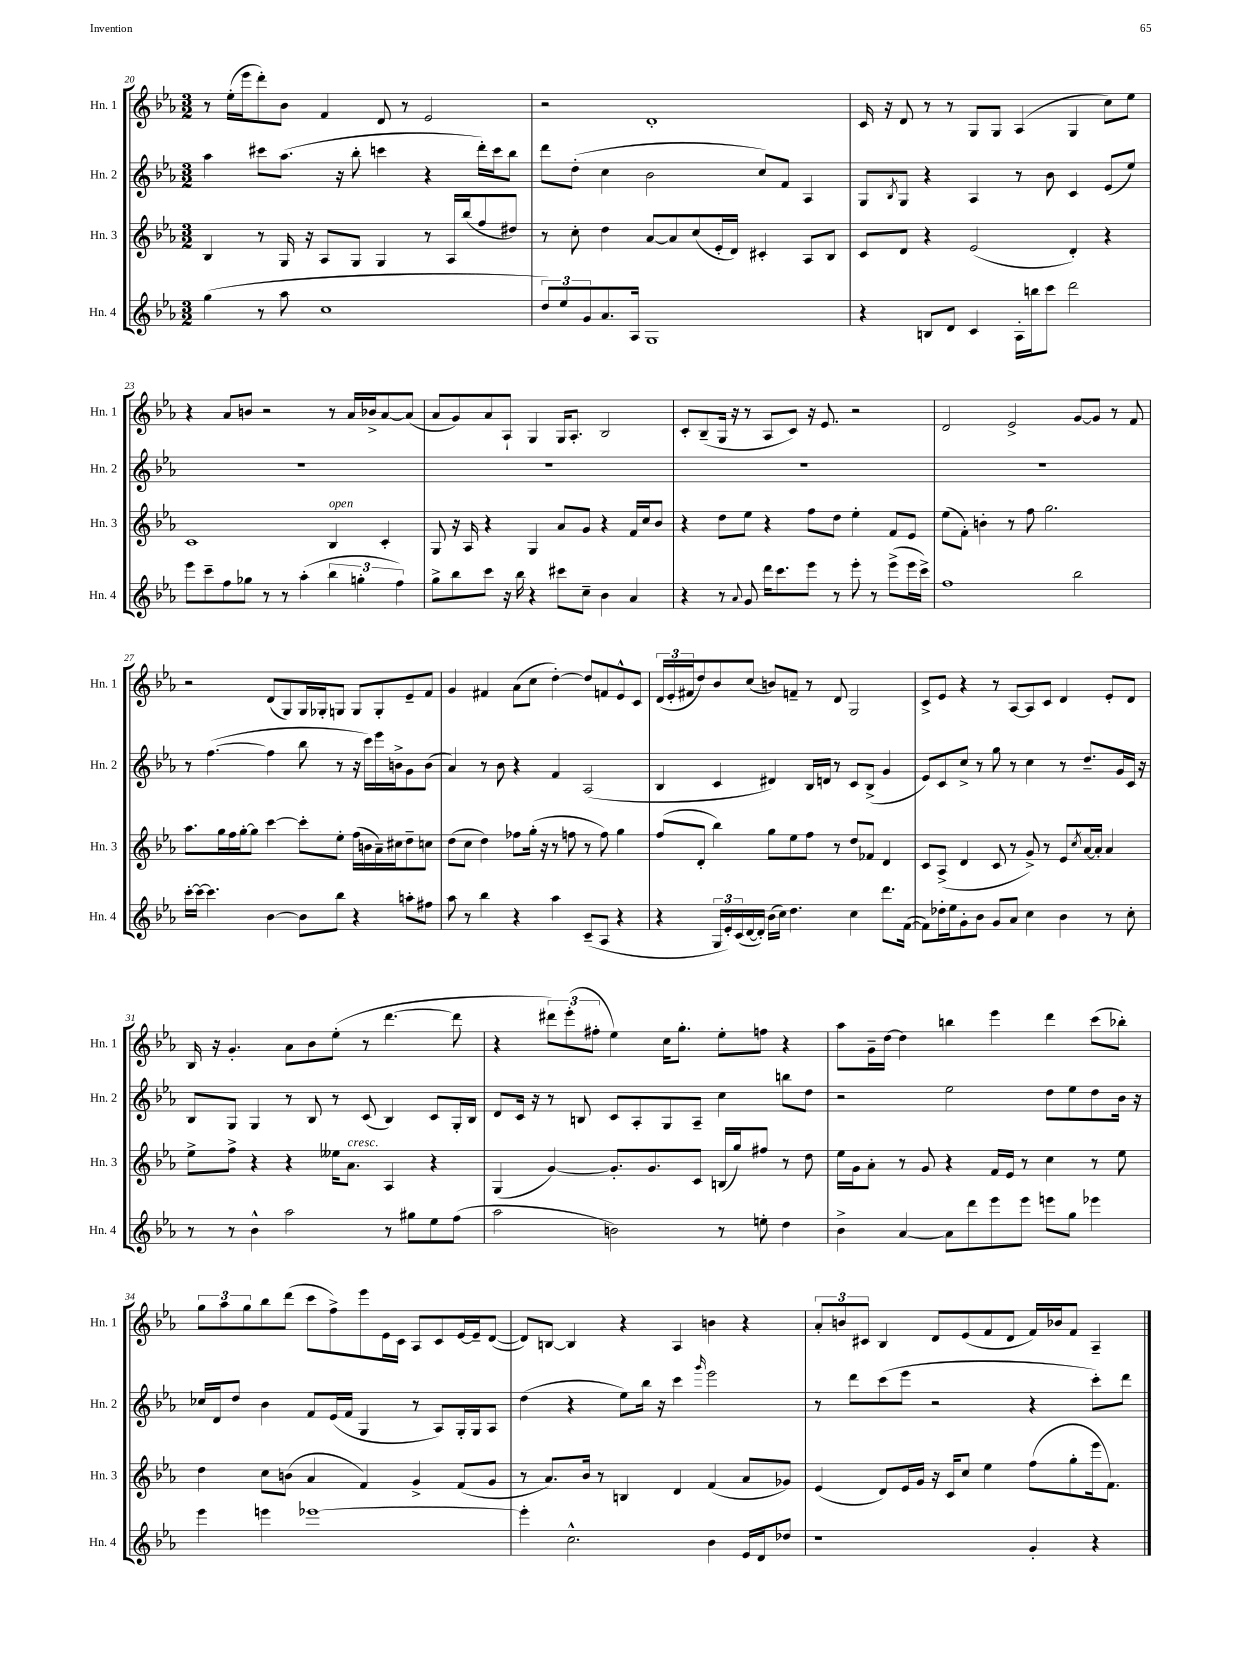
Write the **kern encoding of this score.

**kern	**kern	**kern	**kern
*staff4	*staff3	*staff2	*staff1
*clefG2	*clefG2	*clefG2	*clefG2
*k[b-e-a-]	*k[b-e-a-]	*k[b-e-a-]	*k[b-e-a-]
*M3/2	*M3/2	*M3/2	*M3/2
(4gg	4B-	4aa-	8r
.	.	.	(16ee-'
.	.	.	16eee-
8r	8r	8ccc#	8ddd')
8aa-	16G	(8.aa-	8b-
.	16r	.	.
1cc	8A-	.	4f
.	.	16r	.
.	8G	8bb-'	.
.	4G	4ccc	8d
.	.	.	8r
.	8r	4r	2e-
.	16A-	.	.
.	(16bb-	.	.
.	8ff	16ddd')	.
.	.	16ccc	.
.	8dd#)	8bb-	.
=	=	=	=
12dd)	8r	8ddd	2r
12ee-	.	.	.
.	8cc'	(8dd'	.
12g	.	.	.
8.a-	4dd	4cc	.
16A-	.	.	.
1G	[8a-	2b-	1d'
.	8a-]	.	.
.	(8cc	.	.
.	16e-'	.	.
.	16d)	.	.
.	4c#'	8cc)	.
.	.	8f	.
.	8A-	4A-	.
.	8B-	.	.
=	=	=	=
4r	8c	8G	16c
.	.	.	16r
.	.	8qB-	.
.	8d	8G	8d
8B	4r	4r	8r
8d	.	.	8r
4c	(2e-	4A-	8G
.	.	.	8G
16A-'	.	8r	(4A-
16bb	.	.	.
8ccc	.	8b-	.
2ddd	4d')	4c	4G
.	4r	(8e-	8cc)
.	.	8ee-)	8ee-
=	=	=	=
8eee-	1c	1.r	4r
8ccc~	.	.	.
8ff	.	.	8a-
8gg-	.	.	8b
8r	.	.	2r
8r	.	.	.
(4aa-'	.	.	.
6bb-	4B-	.	8r
.	.	.	16a-
6gg'	.	.	.
.	.	.	16b-^
.	4c'	.	[8a-
6ff)	.	.	.
.	.	.	(8a-]
=	=	=	=
8gg^	8G	1.r	8a-
8bb-	16r	.	8g)
.	16A-	.	.
8ccc	4r	.	8a-
16r	.	.	8A-`
16bb-	.	.	.
4r	4G	.	4G
8ccc#	8a-	.	16G
.	.	.	8.A-'
8cc~	8g	.	.
4b-	4r	.	2B-
4a-	16f	.	.
.	16cc	.	.
.	8b-	.	.
=	=	=	=
4r	4r	1.r	8c'
.	.	.	(8B-~
8r	8dd	.	16G
.	.	.	16r
8qqa-	.	.	.
8g	8ee-	.	8r
16ddd	4r	.	8A-
8.ccc	.	.	.
.	.	.	8c)
8eee-	8ff	.	16r
.	.	.	8.e-
8r	8dd	.	.
8eee-'	4ee-'	.	2r
8r	.	.	.
(8eee-^	8f	.	.
16eee-	8e-	.	.
16ccc^)	.	.	.
=	=	=	=
1ff	(8ee-	1.r	2d
.	8f')	.	.
.	4b'	.	.
.	8r	.	2e-^
.	8ff	.	.
.	2.gg	.	.
2bb-	.	.	[8g
.	.	.	8g]
.	.	.	8r
.	.	.	8f
=	=	=	=
[16ccc'	8.aa-	8r	2r
16ccc_	.	.	.
4.ccc]	.	([4.ff	.
.	16gg	.	.
.	16ff	.	.
.	[16gg'	.	.
.	8gg]	.	.
[4b-	[4ccc	4ff]	(8d
.	.	.	8G)
8b-]	8ccc']	8bb-	16G
.	.	.	16G-'
8bb-	8ee-'	8r	8G
4r	(16ff	16r	8G
.	16b	16ccc)	.
.	16a-~)	16eee-	8G'
.	16cc#	16b^	.
8aa'	8dd~	8g	8e-~
8ff#	8cc	(8b	8f
=	=	=	=
8aa-	(8dd	4a-)	4g
8r	8cc	.	.
4bb-	4dd)	8r	4f#
.	.	8b-	.
4r	8ff-	4r	(8a-
.	(16gg'	.	8cc
.	16r	.	.
4aa-	8r	4f	[4dd')
.	8ff	.	.
(8c~	8r	(2A-	8dd]
8A-	8ff)	.	8f
4r	4gg	.	8e-^^
.	.	.	8c
=	=	=	=
4r	(8ff	4B-	(24d
.	.	.	24e-'
.	.	.	24f#
.	8d'	.	8dd)
24G	4bb-)	4c	8b-
24e-')	.	.	.
(24c	.	.	.
[16d	.	.	(8cc
16d'])	.	.	.
(16b-	8gg	4d#)	8b)
16cc)	.	.	.
4.dd	8ee-	.	8f~
.	8ff	16B-	8r
.	.	16d	.
.	8r	8r	8d
4cc	8dd	8c	2G
.	8f-	(8B-^	.
8.ddd	4d	4g	.
([16f	.	.	.
=	=	=	=
8f])	8c	8e-)	8c^
16dd-'	(8A-^	8c	8e-
16ee-	.	.	.
8g'	4d	8cc^	4r
8b-	.	8r	.
8g	8c	8gg	8r
8a-	8r	8r	[8A-
4cc	8g^)	4cc	8A-]
.	8r	.	8c
4b-	8e-	8r	4d
.	8qcc	.	.
.	[16a-	8.dd~	.
.	16a-']	.	.
8r	4a-	.	8e-'
.	.	16g	.
8cc'	.	16c	8d
.	.	16r	.
=	=	=	=
8r	8ee-^	8B-	16B-
.	.	.	16r
8r	8ff^	8G	4.g'
4b-^^	4r	4G	.
2aa-	4r	8r	8a-
.	.	8B-	8b-
.	16ee--	8r	(8ee-'
.	8.a-	.	.
.	.	(8c	8r
8r	4A-	4B-)	[4.ddd
8gg#	.	.	.
8ee-	4r	8c	.
(8ff	.	16G'	8ddd]
.	.	16B-	.
=	=	=	=
2aa-	(4G	8d	4r
.	.	16c	.
.	.	16r	.
.	[4g)	8r	12ddd#)
.	.	.	(12eee-'
.	.	8B	.
.	.	.	12ff#'
2b)	8.g']	8c	4ee-)
.	.	8A-'	.
.	8.g	.	.
.	.	8G	16cc
.	.	.	8.gg'
.	8c	8A-~	.
8r	(16B	4cc	8ee-'
.	16gg)	.	.
8ee'	8ff#	.	8ff
4dd	8r	8bb	4r
.	8dd	8dd	.
=	=	=	=
4b-^	16ee-	2r	8aa-
.	16g	.	.
.	8a-'	.	16g~
.	.	.	[16dd
[4a-	8r	.	4dd]
.	8g	.	.
8a-]	4r	2ee-	4bb
8ddd	.	.	.
8eee-	16f	.	4eee-
.	16e-	.	.
8eee-	8r	.	.
8eee	4cc	8dd	4ddd
8gg	.	8ee-	.
4eee-	8r	8dd	(8ccc
.	8ee-	16b-	8bb-')
.	.	16r	.
=	=	=	=
4eee-	4dd	16cc-	12gg
.	.	16d	.
.	.	.	12aa-
.	.	8dd	.
.	.	.	12gg
4eee	8cc	4b-	8bb-
.	(8b	.	(8ddd
[1eee-	4a-	8f	8ccc
.	.	(16e-	8ff^)
.	.	16f	.
.	4f)	4G	8eee-
.	.	.	16e-
.	.	.	16c
.	4g^	8r	8A-
.	.	8A-)	8c
.	(8f	16G'	[16e-
.	.	16G	16e-~]
.	8g	8A-	([8d
=	=	=	=
4eee-']	8r	(4dd	8d])
.	8.a-)	.	[8B
2.cc^^	.	4r	4B]
.	16b-	.	.
.	8r	.	.
.	4B	8ee-)	4r
.	.	16bb-	.
.	.	16r	.
.	4d	4ccc	4A-
.	.	16qqggg	.
4b-	(4f	2eee-	4b
16e-	8a-	.	4r
16d	.	.	.
8dd-	8g-)	.	.
=	=	=	=
1r	(4e-	8r	12a-'
.	.	.	12b
.	.	8ddd	.
.	.	.	12c#
.	8d)	(8ccc	4B-
.	16e-	8eee-	.
.	16g	.	.
.	16r	2r	8d
.	16c	.	.
.	8cc	.	(8e-
.	4ee-	.	8f
.	.	.	8d
4g'	(8ff	4r	16f)
.	.	.	16b-
.	8gg'	.	8f
4r	16eee-	8ccc')	4A-~
.	8.f)	.	.
.	.	8ddd	.
==	==	==	==
*-	*-	*-	*-
